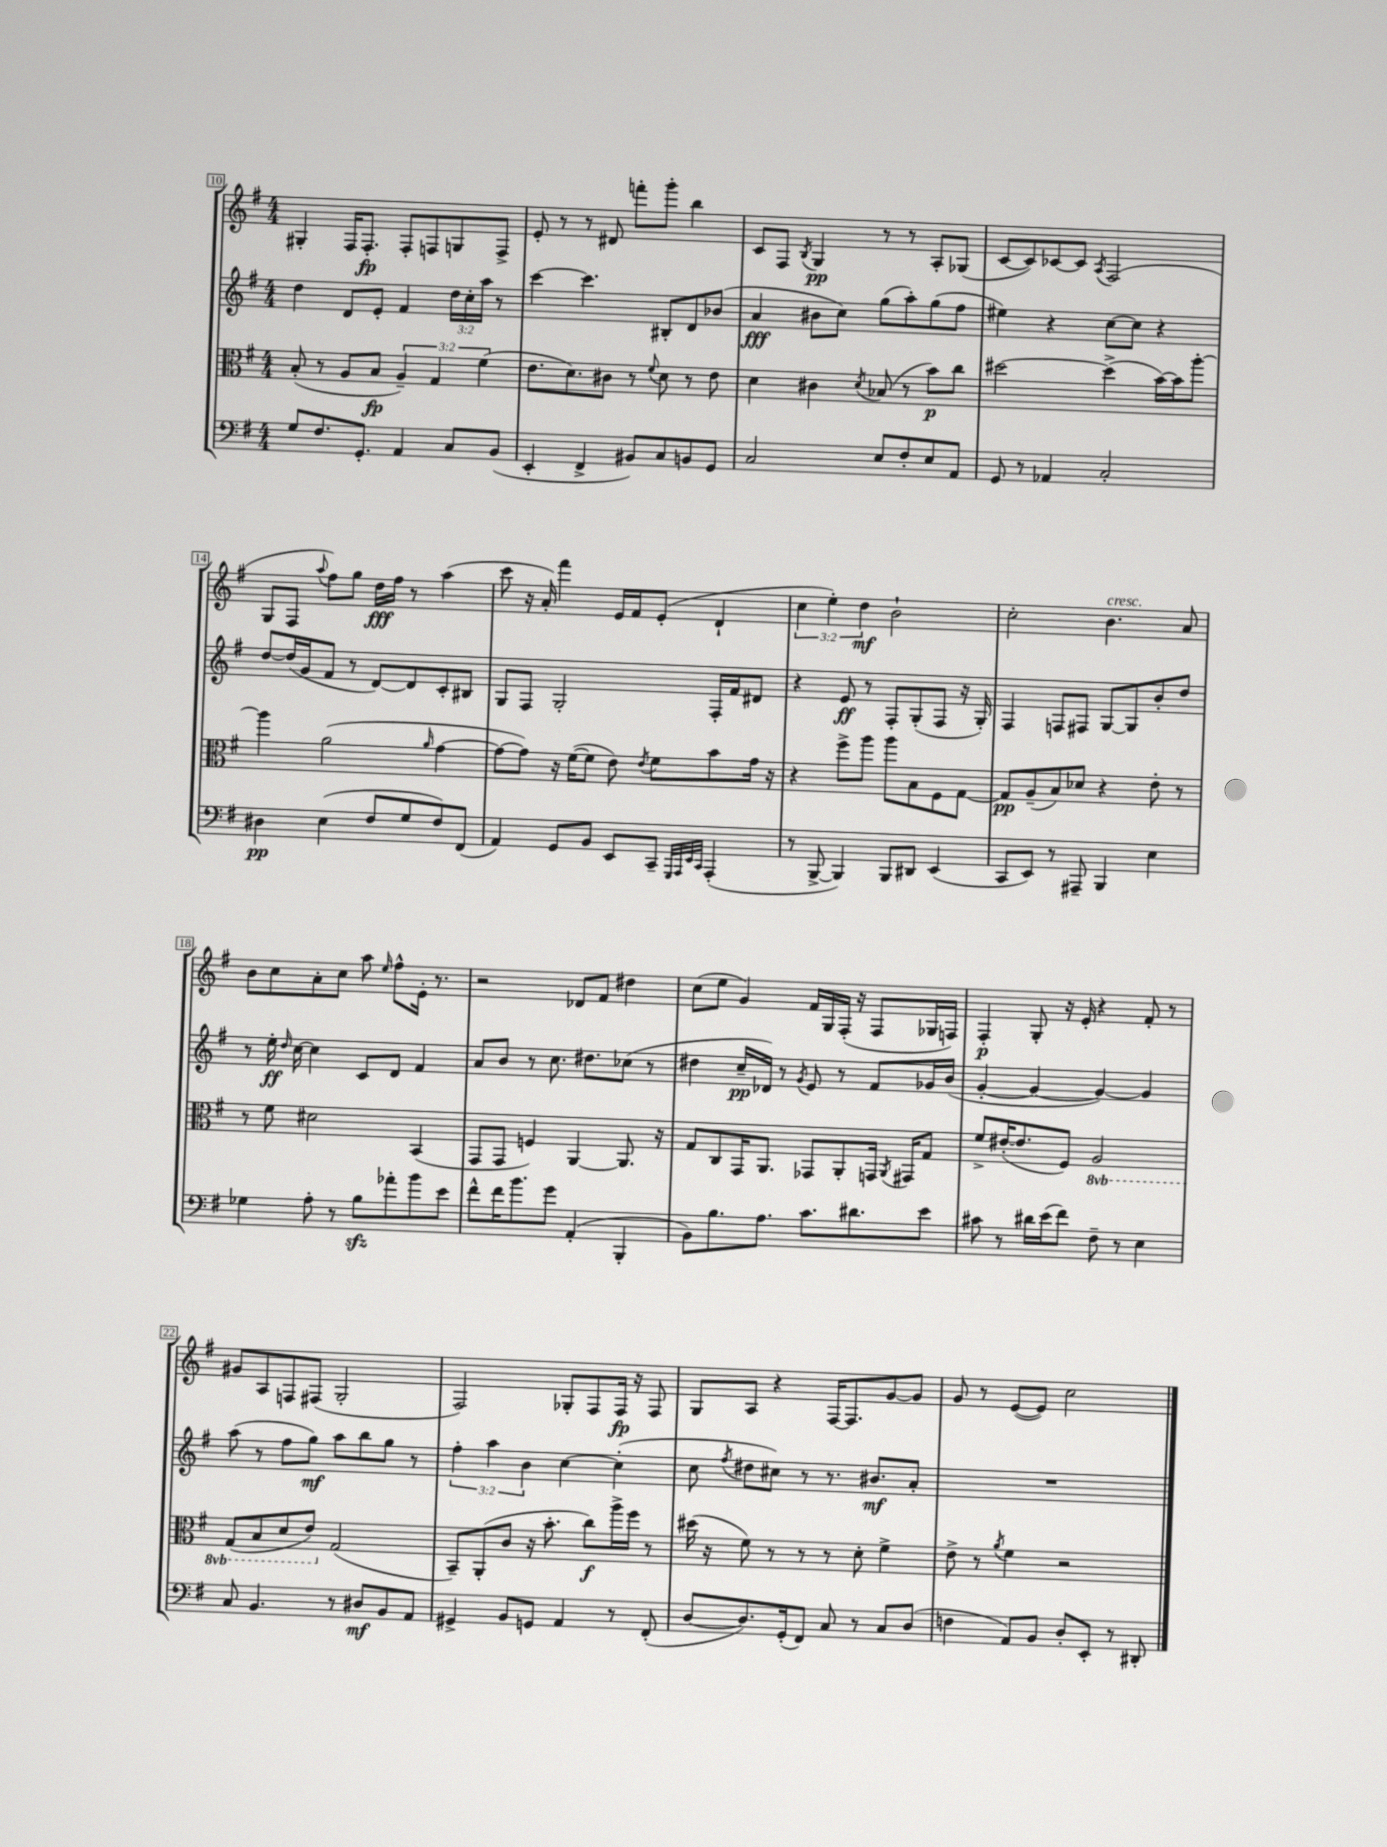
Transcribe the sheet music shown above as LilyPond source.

<<
\new StaffGroup <<
\new Staff = "s0" {
    \clef treble \key g \major \numericTimeSignature \time 4/4 \override Staff.TupletNumber.text = #tuplet-number::calc-fraction-text
    \autoBeamOff gis4-. fis16[ fis8.]-.\fp fis8[-. f8 g8 f8]-> |
    e'8-. r8 r8 dis'8 f'''8[-. g'''8]-. b''4 |
    c'8[ fis8] \acciaccatura { b8 } g4\pp r8 r8 a8[-. ges8]( |
    c'8[~ c'8) ces'8~ ces'8] \acciaccatura { a8 } fis2( |
    g8[ fis8] \appoggiatura { a''8 } fis''8[) g''8] d''16[\fff fis''16] r8 a''4( |
    c'''8 r16 a'16-.) fis'''4 e'16[ fis'16 e'8]-.( d'4-! |
    \tuplet 3/2 { c''4 e''4-.) d''4\mf } b'2-! |
    c''2-. b'4.^\markup { \italic "cresc." } a'8 |
    b'8[ c''8 a'8-. c''8] a''8 \grace { e''16 } fis''8[-^ e'16]-. r8. |
    r2 des'8[ fis'8] dis''4 |
    c''8[( e''8] g'4) fis'16[ g16 fis16]-.( r16 fis8[ ges16 f16]) |
    fis4-.\p g8-. r16 e'16-. r4 fis'8-. r8 |
    gis'8[ a8 f8 fis8]( g2-. |
    fis2) ges8[-. fis8 fis16]\fp r16 fis8 |
    g8[ a8] r4 fis16[~ fis8. g'8~ g'8] |
    g'8 r8 e'8[~( e'8]) c''2 \bar "|." |
}
\new Staff = "s1" {
    \clef treble \key g \major \numericTimeSignature \time 4/4 \override Staff.TupletNumber.text = #tuplet-number::calc-fraction-text
    \autoBeamOff d''4 d'8[ e'8]-. fis'4 \tuplet 3/2 { d''16[ c''16-. a''16] } r8 |
    c'''4~ c'''4. bis8[-. d'8 bes'8]( |
    a'4\fff bis'8[ c''8]) g''8[( a''8-.) g''8( fis''8] |
    eis''4) r4 c''8[~ c''8] r4 |
    d''8[~ d''16( g'16 fis'8] r8 d'8[~) d'8 c'8-. bis8] |
    g8[ fis8] g2-. fis16[-. fis'16 dis'8] |
    r4 e'8\ff r8 fis8[-. g8-.( fis8] r16 g16-.) |
    fis4 f8[ fis8] g8[~ g8 b'8-. d''8] |
    r8 e''16-.\ff \grace { d''16 } c''16~ c''4 c'8[ d'8] fis'4 |
    a'8[ b'8] r8 c''8. dis''8.[ ces''8]( r8 |
    dis''4 c''16[--\pp des'16]) r8 \acciaccatura { g'8 } e'8 r8 fis'8[ ges'16 b'16]( |
    g'4~-. g'4~ g'4~) g'4 |
    a''8( r8 fis''8[ g''8]\mf) a''8[ b''8 g''8] r8 |
    \tuplet 3/2 { fis''4-. a''4 b'4 } c''4~ c''4-.( |
    c''8 \acciaccatura { fis''8 } dis''8[ cis''8]) r8 r8. bis'8.[\mf a'8]-. |
    R1 \bar "|." |
}
\new Staff = "s2" {
    \clef alto \key g \major \numericTimeSignature \time 4/4 \override Staff.TupletNumber.text = #tuplet-number::calc-fraction-text \set Staff.ottavationMarkups = #ottavation-simple-ordinals
    \autoBeamOff b8-.( r8 a8[ b8]\fp \tuplet 3/2 { a4--) g4 fis'4( } |
    e'8.[ d'8.) cis'8] r8 \appoggiatura { fis'8 } d'8 r8 e'8 |
    d'4 cis'4 \acciaccatura { d'8 } bes8( r8 b'8[\p) c''8] |
    dis''2~ dis''4->( b'16[~) b'16 a''8]~-. |
    a''4 a'2( \grace { a'16 } g'4~ |
    g'8[~ g'8]) r16 fis'16[~( fis'8] e'8) \acciaccatura { e'8 } fis'8[ b'8 g'16] r16 |
    r4 fis''8[-> a''8] a''8[ b8 fis8 g8]~ |
    g8[\pp a8--( b8) des'8] r4 e'8-. r8 |
    r8 fis'8 dis'2 b,4( |
    g,8[ g,8] f4) a,4~ a,8. r16 |
    g8[ c8 g,16 a,8.] ges,8[ a,8-. g,16] \acciaccatura { a,8 } gis,16[ g8] |
    fis'8[-> eis'16~-.( eis'8. fis8]) \ottava #-1 a,2 |
    g,8[( b,8 d8 e8]) \ottava #0 g2( |
    b,8[--) a,8-.( c'8] r16 b'8.-. c''8[\f) a''16-> fis''16] r8 |
    dis''16( r16 fis'8) r8 r8 r8 d'8-. fis'4-> |
    e'8-> r8 \acciaccatura { a'8 } fis'4 r2 \bar "|." |
}
\new Staff = "s3" {
    \clef bass \key g \major \numericTimeSignature \time 4/4
    \autoBeamOff g8[ fis8. g,8.]-. a,4 c8[ b,8]( |
    e,4-. fis,4-> bis,8[) c8 b,8 g,8] |
    c2 e8[ fis8-. e8 a,8] |
    g,8 r8 aes,4 c2-. |
    dis4\pp e4( fis8[ g8 fis8) fis,8]( |
    a,4) g,8[ b,8] e,8[ c,8]-- \grace { g,,32[ a,,32 e,32 c,32] } a,,4-.( |
    r8 b,,8~-> b,,4) b,,8[ dis,8] e,4( |
    c,8[ e,8]) r8 ais,,8-- b,,4 e4 |
    ges4 a8-. r8 b8[\sfz aes'8-. b'8 e'8] |
    fis'8[-^ fis'16 b'8. g'8] a,4-.( b,,4-. |
    b,8[) b8. a8.] c'8.[ dis'8. e'8] |
    cis'8 r8 dis'16[ e'16( fis'8]) fis8-- r8 e4 |
    c8 b,4. r8 dis8[\mf b,8 a,8] |
    gis,4-> b,8[ g,8] a,4 r8 fis,8-.( |
    d8[~ d8.) g,16-.( fis,8]) c8 r8 c8[ d8]( |
    f4 a,8[) b,8] d8[-. e,8]-. r8 dis,8-. \bar "|." |
}
>>
>>
\layout { \context { \Score currentBarNumber = #10 \override BarNumber.stencil = #(make-stencil-boxer 0.1 0.3 ly:text-interface::print) } }
